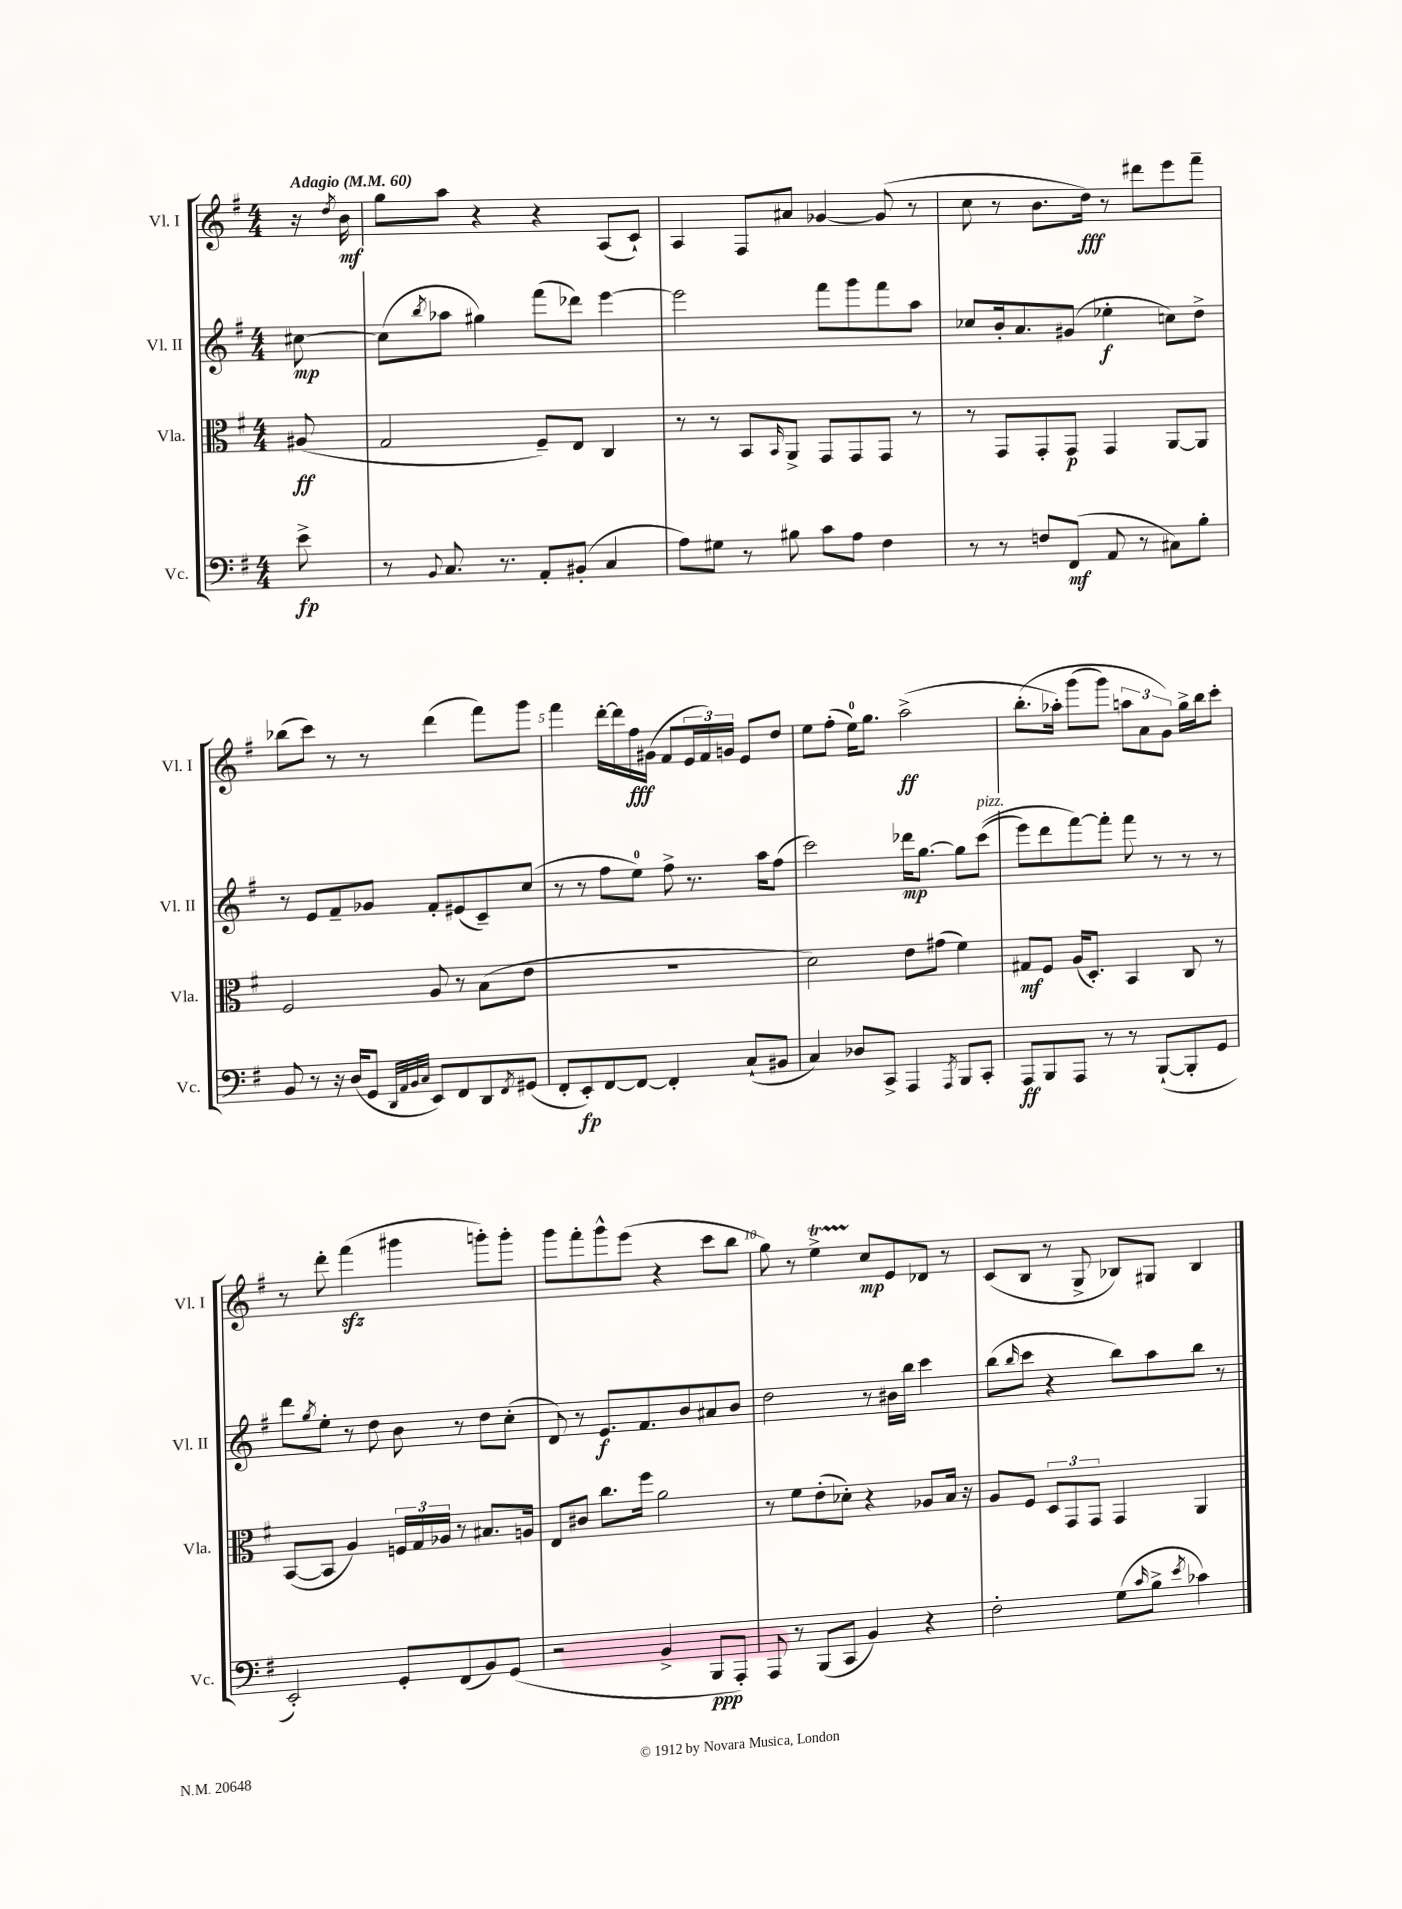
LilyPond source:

<<
\new StaffGroup <<
\new Staff = "s0" \with { instrumentName = "Vl. I" shortInstrumentName = "Vl. I" } {
    \clef treble \key g \major \numericTimeSignature \time 4/4 \partial 8 \tempo "Adagio" 4 = 60
    r16 \acciaccatura { d''8 } b'16\mf |
    g''8 a''8 r4 r4 a8( c'8-!) |
    a4 fis8 ais'8 ges'4~ ges'8( r8 |
    c''8 r8 b'8. d''16\fff) r8 dis'''8 e'''8 fis'''8-- |
    bes''8( c'''8) r8 r8 d'''4( fis'''8) g'''8 |
    fis'''4 d'''16~-. d'''16 fis''16\fff gis'16( fis'8 \tuplet 3/2 { e'16 fis'16) g'16 } e'8 d''8 |
    e''8 fis''8-.( e''16-0) g''8. a''2->\ff( |
    b''8.-.\( aes''16-.) g'''8( g'''8) \tuplet 3/2 { a''8 a'8 g'8\) } g''16-> b''16 c'''8-. |
    r8 d'''8-. fis'''4\sfz( gis'''4 g'''8-.) g'''8-. |
    g'''8 fis'''8-. g'''8-^ e'''8( r4 c'''8 b''8 |
    g''8) r8 e''4->\startTrillSpan c''8\stopTrillSpan\mp e'8 des'8 r8 |
    c'8( b8 r8 g8-> bes8) gis8 bes4 \bar "|." |
}
\new Staff = "s1" \with { instrumentName = "Vl. II" shortInstrumentName = "Vl. II" } {
    \clef treble \key g \major \numericTimeSignature \time 4/4 \partial 8
    cis''8~\mp |
    cis''8( \acciaccatura { b''8 } aes''8 gis''4) fis'''8( des'''8) e'''4~ |
    e'''2 fis'''8 g'''8 fis'''8 a''8 |
    ces''8 b'16-. a'8. gis'8( ees''4-.\f c''8) d''8-> |
    r8 e'8 fis'8-- ges'8 fis'8-. eis'8( c'8--) c''8( |
    r8 r8 fis''8 e''8-0) fis''8-> r8. a''16 fis''8( |
    c'''2) des'''16\mp g''8.~ g''8 c'''8^\markup { \italic "pizz." }(\( |
    e'''8) d'''8 fis'''8~\) fis'''8-. fis'''8 r8 r8 r8 |
    d'''8 \acciaccatura { g''8 } e''8-. r8 d''8 b'8 r8 d''8 c''8-.( |
    d'8) r8 e'8.\f fis'8. b'8 ais'8 b'8 |
    d''2 r8 bis'16 b''16 c'''4 |
    b''8( \grace { b''16 } c'''8 r4 b''8) a''8 b''8 r8 \bar "|." |
}
\new Staff = "s2" \with { instrumentName = "Vla." shortInstrumentName = "Vla." } {
    \clef alto \key g \major \numericTimeSignature \time 4/4 \partial 8
    ais8\ff( |
    g2 fis8--) e8 c4 |
    r8 r8 b,8 \grace { b,16 } a,8-> g,8 g,8 g,8 r8 |
    r8 g,8 g,8-. g,8\p g,4 a,8~ a,8 |
    fis2 a8 r8 b8( e'8 |
    R1 |
    d'2) e'8 gis'8( fis'4) |
    gis8\mf fis8 a16( d8.-.) b,4 c8 r8 |
    b,8~( b,8 a4) \tuplet 3/2 { f16 g16 aes16 } r8 bis8. a16 |
    e8 cis'8 c''8. fis''16 a'2 |
    r8 fis'8 e'8-.( des'8-.) r4 aes8 b16 r16 |
    a8 fis8 \tuplet 3/2 { d8 g,8 g,8 } g,4 a,4 \bar "|." |
}
\new Staff = "s3" \with { instrumentName = "Vc." shortInstrumentName = "Vc." } {
    \clef bass \key g \major \numericTimeSignature \time 4/4 \partial 8
    e'8->\fp |
    r8 \appoggiatura { b,8 } c8. r8. a,8-. bis,8-.( c4 |
    a8) gis8 r8 bis8 c'8 a8 fis4 |
    r8 r8 f8 fis,8\mf( a,8 r8 cis8) b8-. |
    b,8 r8 r16 d16( g,8 \grace { d,32 a,32 b,32 c32 } e,8) fis,8 d,8 \acciaccatura { fis,8 } gis,8( |
    fis,8-. e,8-.\fp) fis,8~ fis,8~ fis,4-. c8-!( bis,8 |
    c4) des8 c,8-> a,,4 \acciaccatura { a,,8 } b,,8 c,8-. |
    a,,8\ff b,,8 a,,8 r8 r8 b,,8~-!( b,,8-. g,8 |
    e,2-.) g,8-. fis,8( b,8) g,8( |
    r2 b,4-> b,,8\ppp a,,8-.) |
    a,,8 r8 b,,8( c,8 b,4) r4 |
    fis2-. g8( \grace { c'16 } b8-> \acciaccatura { e'8 } ces'4) \bar "|." |
}
>>
>>
\layout { \context { \Score \override BarNumber.break-visibility = ##(#f #t #t) barNumberVisibility = #(every-nth-bar-number-visible 5) } }
